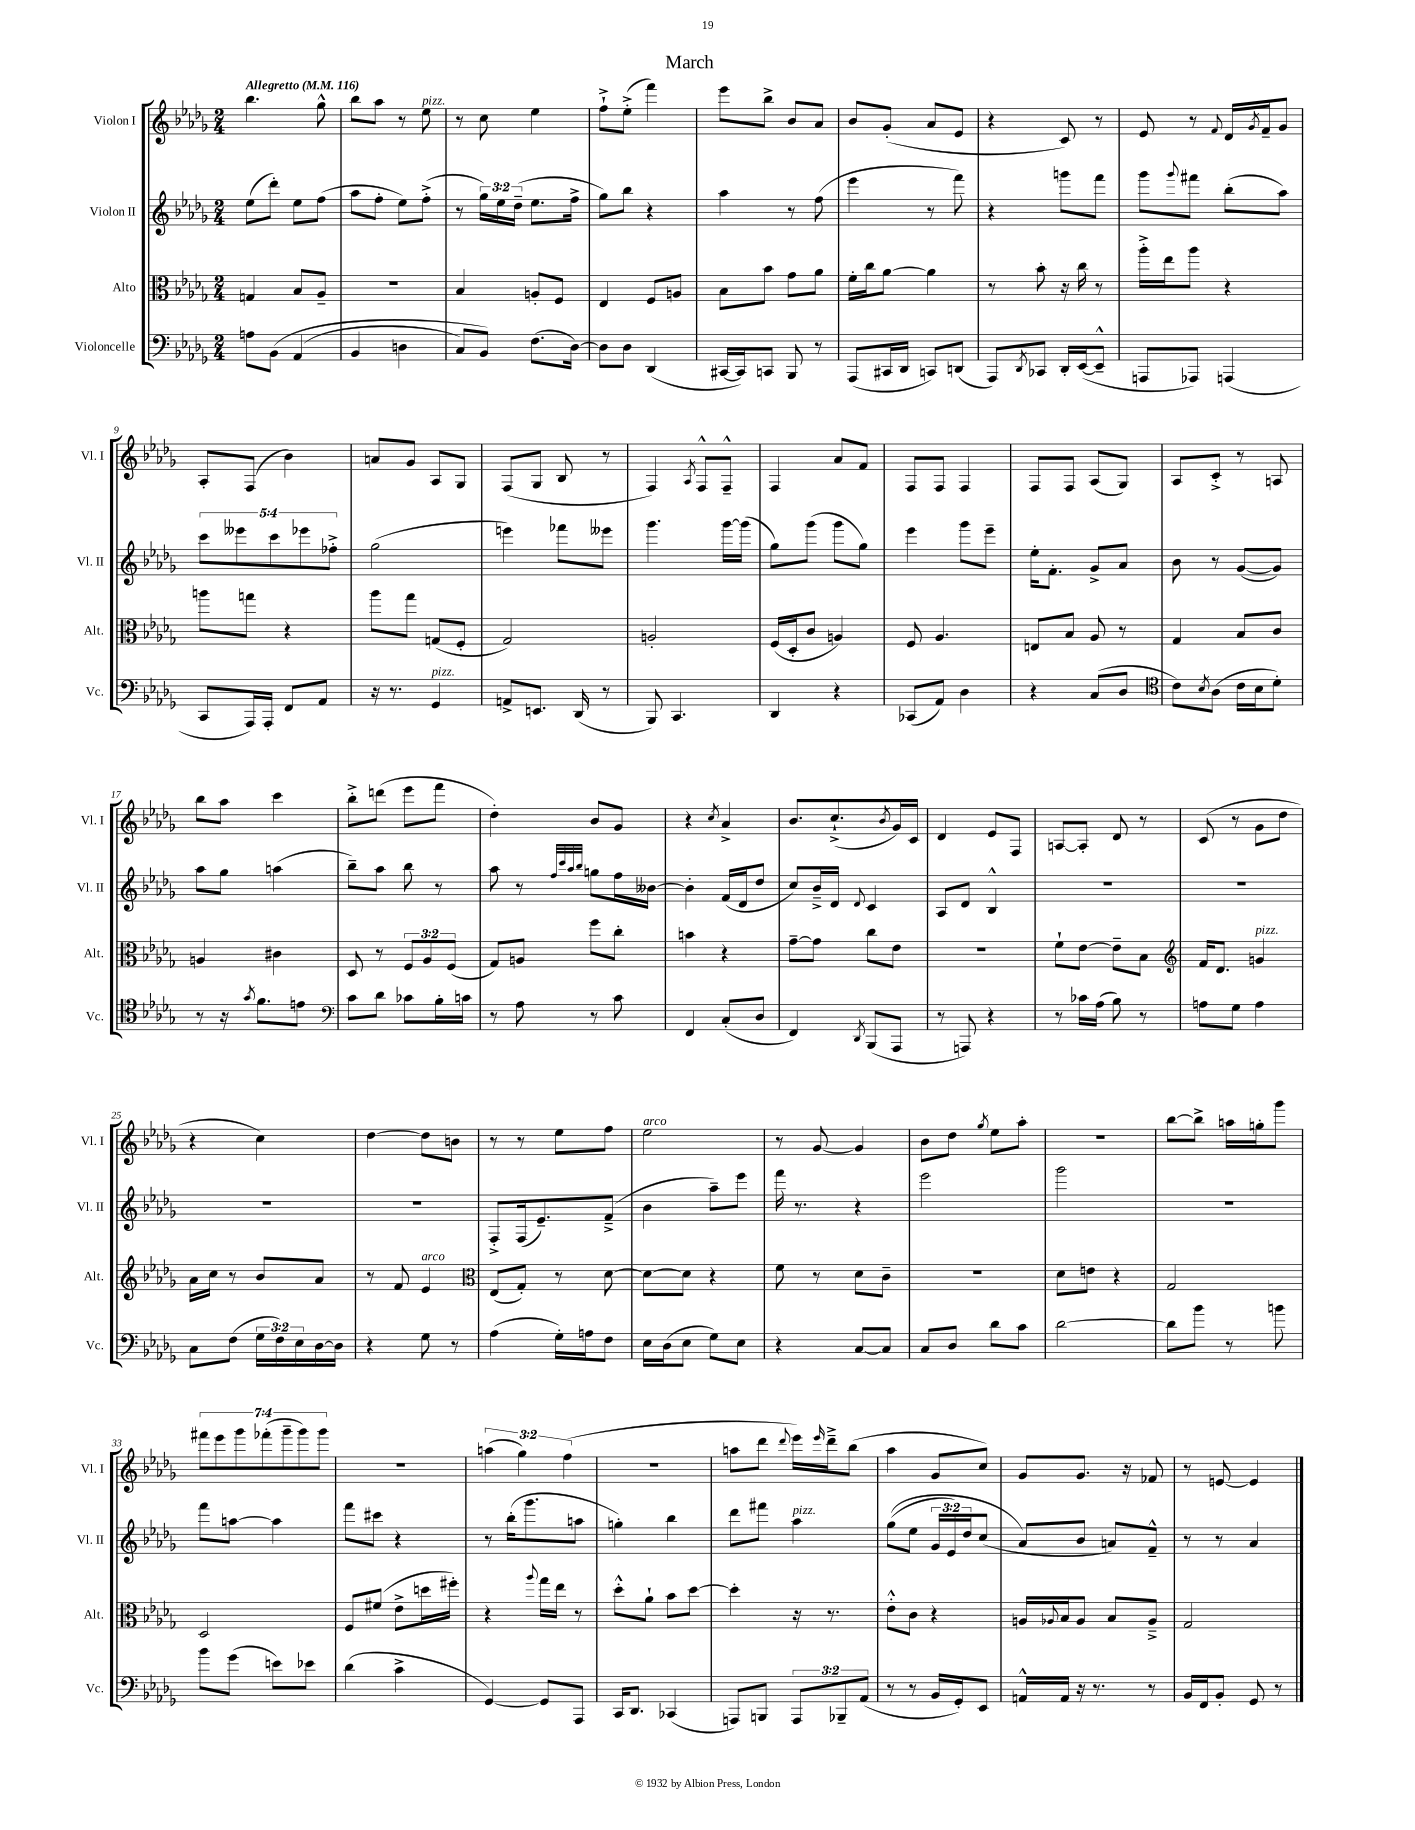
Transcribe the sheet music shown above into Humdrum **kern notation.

**kern	**kern	**kern	**kern
*part4	*part3	*part2	*part1
*staff4	*staff3	*staff2	*staff1
*I"Violoncelle	*I"Alto	*I"Violon II	*I"Violon I
*I'Vc.	*I'Alt.	*I'Vl. II	*I'Vl. I
*clefF4	*clefC3	*clefG2	*clefG2
*k[b-e-a-d-g-]	*k[b-e-a-d-g-]	*k[b-e-a-d-g-]	*k[b-e-a-d-g-]
*M2/4	*M2/4	*M2/4	*M2/4
*MM116	*MM116	*MM116	*MM116
=1	=1	=1	=1
!	!	!	!LO:TX:a:B:t=Allegretto
8An\L	4Gn/	(8ee-\L	4.bb-\
(8BB-\J	.	8ddd-'\J)	.
(4AA-/	8B-/L	8ee-\L	.
.	8A-~/J	(8ff\J	8gg-^^\
=2	=2	=2	=2
4BB-/	2r	8aa-\L	8bb-\L
.	.	8ff'\J	8aa-\J
4Dn\	.	8ee-\L)	8r
!	!	!	!LO:TX:a:i:t=pizz.
.	.	(8ff'^\J	8ee-\
=3	=3	=3	=3
8C/L)	4B-/	8r	8r
8BB-/J)	.	24gg-\LL)	8cc\
.	.	24ee-\	.
.	.	(24dd-~\JJ	.
(8.F\L	8An'/L	8.ee-\L	4ee-\
.	8F/J	.	.
[16D-\Jk)	.	16ff^\Jk	.
=4	=4	=4	=4
8D-\L]	4E-/	8gg-\L)	8ff`^\L
8D-\J	.	8bb-\J	(8ee-'^\J
(4DD-/	8F/L	4r	4fff\)
.	8An/J	.	.
=5	=5	=5	=5
[16CC#X/LL	8B-\L	4aa-\	8eee-\L
16CC#/J])	.	.	.
8CCn/J	8b-\J	.	8bb-^\J
8BBB-/	8g-\L	8r	8b-/L
8r	8a-\J	(8ff\	8a-/J
=6	=6	=6	=6
(8AAA-/L	16f'\LL	4eee-\	8b-/L
.	16cc\J	.	.
16CC#X/L	[8a-\J	.	(8g-'/J
16DD-/JJ	.	.	.
8CCn/L)	4a-\]	8r	8a-/L
(8DDn/J	.	8fff\)	8e-/J
=7	=7	=7	=7
8AAA-/L)	8r	4r	4r
8qDD-/	.	.	.
8CC-X/J	8b-'\	.	.
16DD-'/LL	16r	8gggn\L	8c/)
([16EE-/J	16cc\	.	.
8EE-~^^/J]	8r	8fff\J	8r
=8	=8	=8	=8
8AAAn/L	16aa-'^\LL	8ggg-\L	8e-/
.	16ee-\J	.	.
.	.	8qqggg-/	.
8AAA-X/J)	8aa-\J	8fff#X\J	8r
.	.	.	8qqf/
(4AAAn/	4r	(8bb-'\L	16d-/LL
.	.	.	8qg-/
.	.	.	16f~/J
.	.	8aa-\J)	8g-/J
!!LO:LB:g=z
=9	=9	=9	=9
8CC/L	8aan\L	10ccc\L	8A-'/L
.	.	10eee--X\	.
16AAA-/L)	8ggn\J	.	(8F/J
16AAA-'/JJ	.	.	.
.	.	10ccc\	.
8FF/L	4r	.	4b-\)
.	.	10eee-X\	.
8AA-/J	.	.	.
.	.	10ff-X'^\J	.
=10	=10	=10	=10
16r	8aa-\L	(2gg-\	8an/L
8.r	.	.	.
.	8gg-\J	.	8g-/J
!LO:TX:a:i:t=pizz.	!	!	!
4GG-/	(8Gn/L	.	8A-/L
.	8F'/J	.	8G-/J
=11	=11	=11	=11
8AAn^/L	2G-/)	4eeen\)	(8F/L
8.EEn/J	.	.	8G-/J
.	.	8fff-X\L	8B-/
(16DD-/	.	.	.
8r	.	8eee--X\J	8r
=12	=12	=12	=12
8BBB-/)	2An'/	4.ggg-\	4F/)
4.CC/	.	.	.
.	.	.	8qA-/
.	.	.	8F^^/L
.	.	[16ggg-\LL	8F~^^/J
.	.	(16ggg-\JJ]	.
=13	=13	=13	=13
4DD-/	(16F/LL	8gg-\L)	4F/
.	16D-'/J	.	.
.	8c/J	(8ggg-\J	.
4r	4An/)	8ggg-\L	8a-/L
.	.	8gg-\J)	8f/J
=14	=14	=14	=14
(8CC-X/L	8F/	4eee-\	8F/L
8AA-/J)	4.A-/	.	8F/J
4D-\	.	8ggg-\L	4F/
.	.	8eee-~\J	.
=15	=15	=15	=15
4r	8En/L	16ee-'\KL	8F/L
.	.	8.f'\J	.
.	8B-/J	.	8F/J
(8C/L	8A-/	8g-^/L	(8A-/L
8D-/J	8r	8a-/J	8G-/J)
=16	=16	=16	=16
*clefC4	*	*	*
8c\L)	4G-/	8b-\	8A-/L
8qB-/	.	.	.
(8A-\J	.	8r	8c'^/J
16c\LL	8B-/L	([8g-/L	8r
16B-\J	.	.	.
8d-'\J)	8c/J	8g-/J])	8An/
!!LO:LB:g=z
=17	=17	=17	=17
8r	4An/	8aa-\L	8bb-\L
16r	.	8gg-\J	8aa-\J
8qg-/	.	.	.
8.f\L	.	.	.
.	4c#X\	(4aan\	4ccc\
8en\J	.	.	.
=18	=18	=18	=18
*clefF4	*	*	*
8c\L	8D-/	8bb-~\L)	8bb-'^\L
8d-\J	8r	8aa-\J	(8dddn\J
8c-X\L	12F/L	8bb-\	8eee-\L
.	12A-/	.	.
16B-'\L	.	8r	8fff\J
.	(12F/J	.	.
16cn\JJ	.	.	.
=19	=19	=19	=19
8r	8G-/L)	8aa-\	4dd-'\)
8A-\	8An/J	8r	.
.	.	32qqff/LLL	.
.	.	32qqccc/	.
.	.	32qqaa-/	.
.	.	32qqbb-/JJJ	.
8r	8ff\L	8ggn\L	8b-/L
8c\	8cc'\J	16ff\L	8g-/J
.	.	[16b--X\JJ	.
=20	=20	=20	=20
4FF/	4bn\	4b--'\]	4r
.	.	.	8qcc/
(8C'/L	4r	(16f/LL	4a-^/
.	.	16d-/J	.
8D-/J	.	8dd-/J	.
=21	=21	=21	=21
4FF/)	[8g-~\L	8cc/L)	8.b-/L
.	8g-\J]	16b-~^/L	.
.	.	16d-/JJ	(8.cc`^/
8qDD-/	.	8qqd-/	.
(8BBB-/L	8cc\L	4c/	.
.	.	.	8qb-/
8AAA-/J	8e-\J	.	16g-/L)
.	.	.	16c/JJ
=22	=22	=22	=22
8r	2r	8A-/L	4d-/
8AAAn/)	.	8d-/J	.
4r	.	4B-^^/	8e-/L
.	.	.	8F/J
=23	=23	=23	=23
8r	8f`\L	2r	[8An/L
16c-X\LL	[8e-\J	.	8A'/J]
(16A-\JJ	.	.	.
8B-\)	8e-~\L]	.	8d-/
8r	8B-\J	.	8r
=24	=24	=24	=24
*	*clefG2	*	*
8An\L	16f/KL	2r	(8c/
.	8.d-/J	.	.
8G-\J	.	.	8r
!	!LO:TX:a:i:t=pizz.	!	!
4A\	4gn/	.	8g-\L
.	.	.	8dd-\J
!!LO:LB:g=z
=25	=25	=25	=25
8C\L	16a-\LL	2r	4r
.	16cc\JJ	.	.
(8F\J	8r	.	.
24G-\LL	8b-/L	.	4cc\)
24F\)	.	.	.
24E-\	.	.	.
[16D-\	8a-/J	.	.
16D-\JJ]	.	.	.
=26	=26	=26	=26
4r	8r	2r	[4dd-\
.	8f/	.	.
!	!LO:TX:a:i:t=arco	!	!
8G-\	4e-/	.	8dd-\L]
8r	.	.	8bn\J
=27	=27	=27	=27
*	*clefC3	*	*
(4A-\	(8E-/L	8F'^/L	8r
.	8G-'/J)	(16F/k	8r
.	.	8.e-~/)	.
16G-'\LL)	8r	.	8ee-\L
16An\J	.	.	.
8F\J	[8d-\	(8f~^/J	8ff\J
=28	=28	=28	=28
!	!	!	!LO:TX:a:i:t=arco
16E-\LL	8d-\L_	4b-\	2ee-\
(16D-\J	.	.	.
8E-\J	8d-\J]	.	.
8G-\L)	4r	8aa-~\L)	.
8E-\J	.	8eee-\J	.
=29	=29	=29	=29
4r	8f\	16fff\	8r
.	.	8.r	.
.	8r	.	[8g-/
[8C/L	8d-\L	4r	4g-/]
8C/J]	8c~\J	.	.
=30	=30	=30	=30
8C/L	2r	2eee-\	8b-\L
8D-/J	.	.	8dd-\J
.	.	.	8qgg-/
8d-\L	.	.	8ee-\L
8c\J	.	.	8aa-'\J
=31	=31	=31	=31
[2d-\	8d-\L	2ggg-\	2r
.	8en\J	.	.
.	4r	.	.
=32	=32	=32	=32
8d-\L]	2G-/	2r	[8bb-\L
8b-\J	.	.	8bb-^\J]
8r	.	.	16aan\LL
.	.	.	16ggn'\J
8bn\	.	.	8ggg-\J
!!LO:LB:g=z
=33	=33	=33	=33
8b-\L	2D-/	8fff\L	14fff#X\L
.	.	.	14eee-\
(8g-\J	.	[8aan\J	.
.	.	.	14ggg-\
.	.	.	(14fff-X'\
8en\L)	.	4aa\]	.
.	.	.	14ggg-~\
.	.	.	14ggg-\)
8e-X\J	.	.	.
.	.	.	14ggg-\J
=34	=34	=34	=34
(4d-\	8F/L	8fff\L	2r
.	(8f#X/J	8ccc#X\J	.
4c^\	8e-^\L	4r	.
.	16ddn\L	.	.
.	16ff#X'\JJ)	.	.
=35	=35	=35	=35
[4GG-/)	4r	8r	(6aan\
.	.	(16bb-'\KL	.
.	.	.	6gg-\)
.	.	8.ggg-\	.
.	8qqaa-/	.	.
8GG-/L]	16gg-\LL	.	.
.	16ee-\JJ	.	.
.	.	.	(6ff\
8AAA-/J	8r	8aan\J	.
=36	=36	=36	=36
16CC/KL	8dd-'^^\L	4ggn'\)	2r
8.DD-/J	.	.	.
.	8a-`\J	.	.
(4CC-X/	8b-\L	4bb-\	.
.	[8dd-\J	.	.
=37	=37	=37	=37
8AAAn/L)	4dd-'\]	8ddd-\L	8aan\L
8BBBn/J	.	8fff#X\J	8ddd-\J
.	.	.	8qqddd-/
!	!	!LO:TX:a:i:t=pizz.	!
12AAA/L	16r	4aa-\	16eee-\LL)
.	.	.	16qqeee-/
.	8.r	.	16ddd-~^\J
12BBB-X~/	.	.	.
.	.	.	(8bb-\J
(12AA-/J	.	.	.
=38	=38	=38	=38
8r	8e-'^^\L	((8gg-\L	4aa-\
8r	8c\J	8ee-\J	.
16BB-/LL	4r	24g-/LL	8g-/L
.	.	24e-/)	.
16GG-'/J)	.	.	.
.	.	24dd-/J	.
8EE-/J	.	(8cc/J	8cc/J)
=39	=39	=39	=39
16AAn^^/LL	16An/LL	8a-/L)	8g-/L
.	8qqA-X/	.	.
16AA/JJ	16B-/J	.	.
16r	8A-/J	8b-/J	8.g-/J
8.r	.	.	.
.	8B-/L	8an/L)	.
.	.	.	16r
8r	8A-~^/J	8f~^^/J	8f-X/
=40	=40	=40	=40
16BB-/LL	2G-/	8r	8r
16FF/J	.	.	.
8BB-'/J	.	8r	[8en/
8GG-/	.	4a-/	4e/]
8r	.	.	.
==	==	==	==
*-	*-	*-	*-
